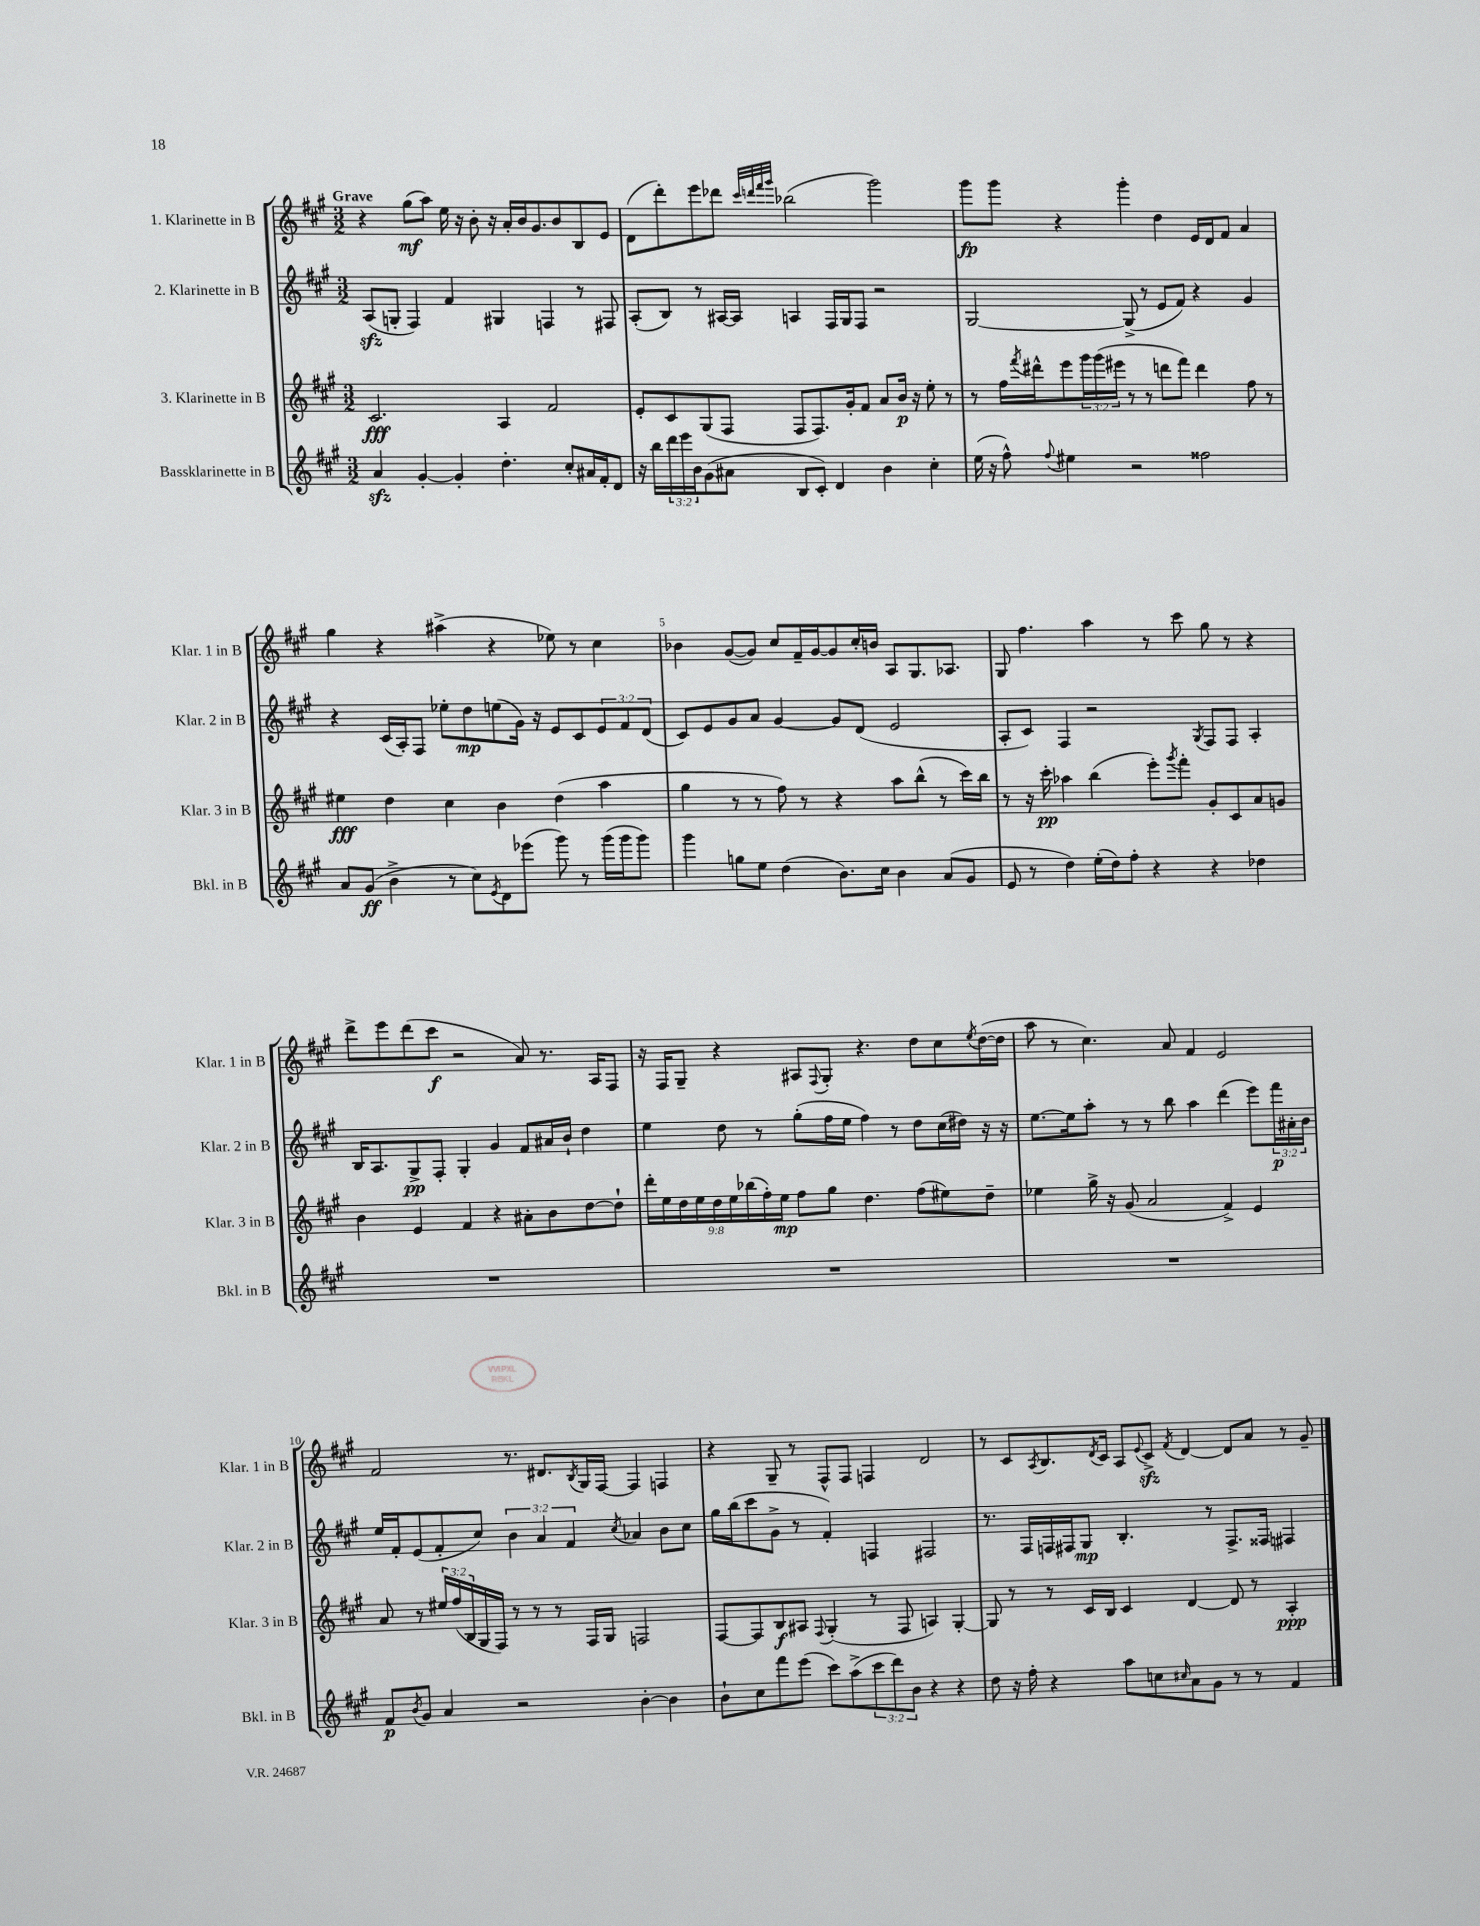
<<
\new StaffGroup <<
\new Staff = "s0" \with { instrumentName = "1. Klarinette in B" shortInstrumentName = "Klar. 1 in B" } {
    \clef treble \key a \major \numericTimeSignature \time 3/2 \tempo "Grave"
    r4 gis''8\mf( a''8) e''16 r16 b'8-. r16 a'16-. b'16 gis'8. b'8 b8 e'8 |
    d'8( d'''8-.) e'''8 des'''8 \grace { cis'''32 d'''32 fis'''32 gis'''32 } bes''2( gis'''2) |
    gis'''8\fp gis'''8 r4 gis'''4-. d''4 e'16 d'16 fis'8 a'4 |
    gis''4 r4 ais''4->( r4 ees''8) r8 cis''4 |
    bes'4 gis'8~( gis'8) cis''8 fis'16-- gis'16~ gis'8 cis''16-. b'16 a8 gis8. aes8. |
    gis8 fis''4. a''4 r8 cis'''8 gis''8 r8 r4 |
    d'''8-> e'''8 d'''8( cis'''8\f r2 a'8) r8. a16 fis8 |
    r16 fis16 gis8-- r4 ais8 \appoggiatura { fis8 } gis8-. r4. d''8 cis''8 \acciaccatura { e''8 } d''16~( d''16 |
    a''8 r8 cis''4.) a'8 fis'4 e'2 |
    fis'2 r8. dis'8. \acciaccatura { b8 } gis16 fis16~ fis4 f4 |
    r4 gis8-- r8 fis8-^ fis8 f4 d'2 |
    r8 cis'8 \acciaccatura { a8 } b8. \acciaccatura { d'8 } cis'16 a8 \appoggiatura { e'8 } cis'8->\sfz \acciaccatura { fis'8 } d'4~ d'8 a'8 r8 gis'8-- \bar "|." |
}
\new Staff = "s1" \with { instrumentName = "2. Klarinette in B" shortInstrumentName = "Klar. 2 in B" } {
    \clef treble \key a \major \numericTimeSignature \time 3/2 \override Staff.TupletNumber.text = #tuplet-number::calc-fraction-text
    a8\sfz( g8-. fis4) fis'4 gis4 f4 r8 fis8 |
    a8-.( b8) r8 ais16~ ais16 a4 fis16 gis16 fis8 r2 |
    gis2~ gis8->( r8 e'8 fis'8) r4 gis'4 |
    r4 cis'16( a16-.) fis8 ees''8-. d''8\mp e''8( gis'16) r16 e'8 cis'8 \tuplet 3/2 { e'8 fis'8 d'8( } |
    cis'8) e'8 gis'8 a'8 gis'4~ gis'8 d'8( e'2 |
    a8-. cis'8) fis4 r2 \acciaccatura { gis8 } fis8 fis8 a4-. |
    b16 a8. gis8->\pp fis8-. gis4-. gis'4 fis'8 ais'16 b'16-! d''4 |
    e''4 d''8 r8 gis''8-.( fis''16 e''16 fis''4) r8 d''8 cis''16( dis''16) r16 r16 |
    e''8.~ e''16 a''8-. r8 r8 b''8 a''4 d'''4( e'''8) \tuplet 3/2 { fis'''16\p ais'16-. b'16 } |
    e''16 fis'16-. e'8( fis'8-. cis''8) \tuplet 3/2 { b'4 a'4 fis'4 } \acciaccatura { cis''8 } aes'4 b'8 cis''8 |
    gis''16 b''16( cis'''8 gis'8-> r8 fis'4-.) f4 fis2 |
    r8. fis16 f16 fis16 gis8\mp b4.-. r8 fis8.-> fisis16 fis4 \bar "|." |
}
\new Staff = "s2" \with { instrumentName = "3. Klarinette in B" shortInstrumentName = "Klar. 3 in B" } {
    \clef treble \key a \major \numericTimeSignature \time 3/2 \override Staff.TupletNumber.text = #tuplet-number::calc-fraction-text
    cis'2.\fff a4 fis'2 |
    e'8-. cis'8 gis8( fis8 fis8 fis8.) gis'16-. fis'8 a'8 b'16\p r16 e''8-. r8 |
    r8 fis''16 \acciaccatura { fis'''8 } dis'''16-^ e'''8 \tuplet 3/2 { gis'''16 gis'''16( eis'''16 } r8 r8 d'''8 fis'''8) d'''4 fis''8 r8 |
    eis''4\fff d''4 cis''4 b'4 d''4( a''4 |
    gis''4 r8 r8 fis''8) r8 r4 a''8 b''8-^( r8 cis'''16) b''16 |
    r8 r16 cis'''16-.\pp aes''4 b''4( e'''8-.) \acciaccatura { gis'''8 } fis'''8-. gis'8-. cis'8 a'8 g'8 |
    b'4 e'4 fis'4 r4 ais'8-. b'8 d''8~ d''8-! |
    \tuplet 9/8 { d'''16-. e''16 d''16 e''16 d''16 e''16 bes''16( fis''16-.) e''16\mp } fis''8 gis''8 d''4. fis''8( eis''8) d''8-- |
    ees''4 gis''16-> r16 gis'8( a'2 fis'4->) e'4 |
    a'8 r8 \tuplet 3/2 { eis''16 fis''16( b16 } gis16 fis16) r8 r8 r8 fis16 gis16 f2 |
    fis8~ fis8 b8\f ais8 \appoggiatura { fis8 } gis4-.( r8 fis8 a4) gis4~-. |
    gis8 r8 r8 cis'16 b16 cis'4 d'4~ d'8 r8 a4-.\ppp \bar "|." |
}
\new Staff = "s3" \with { instrumentName = "Bassklarinette in B" shortInstrumentName = "Bkl. in B" } {
    \clef treble \key a \major \numericTimeSignature \time 3/2 \override Staff.TupletNumber.text = #tuplet-number::calc-fraction-text
    a'4\sfz gis'4~-. gis'4-. d''4.-. cis''8-. ais'16 fis'16-. d'8 |
    r16 b''16 \tuplet 3/2 { d'''16 e'''16 b'16 } gis'8( ais'8 b8 cis'8-.) d'4 b'4 cis''4-. |
    e''16( r16 fis''8-^) \appoggiatura { fis''8 } eis''4 r2 fisis''2 |
    a'8 gis'8\ff( b'4-> r8 cis''8) \acciaccatura { e'8 } d'8 ees'''8( gis'''8) r8 gis'''16( gis'''16 gis'''8) |
    gis'''4 g''8 e''8 d''4( b'8.) cis''16 b'4 a'8( gis'8 |
    e'8 r8 d''4) e''16-.( d''16) fis''8-. r4 r4 des''4 |
    R1. |
    R1. |
    R1. |
    fis'8\p \acciaccatura { b'8 } gis'8 a'4 r2 b'4~-. b'4 |
    b'8-! cis''8 fis'''8 e'''8( cis'''8) a''8->( \tuplet 3/2 { cis'''8 d'''8) b'8 } r4 r4 |
    d''8 r16 fis''16-. r4 a''8 c''8 \grace { cis''16 } a'8 gis'8 r8 r8 fis'4 \bar "|." |
}
>>
>>
\layout { \context { \Score \override BarNumber.break-visibility = ##(#f #t #t) barNumberVisibility = #(every-nth-bar-number-visible 5) } }
